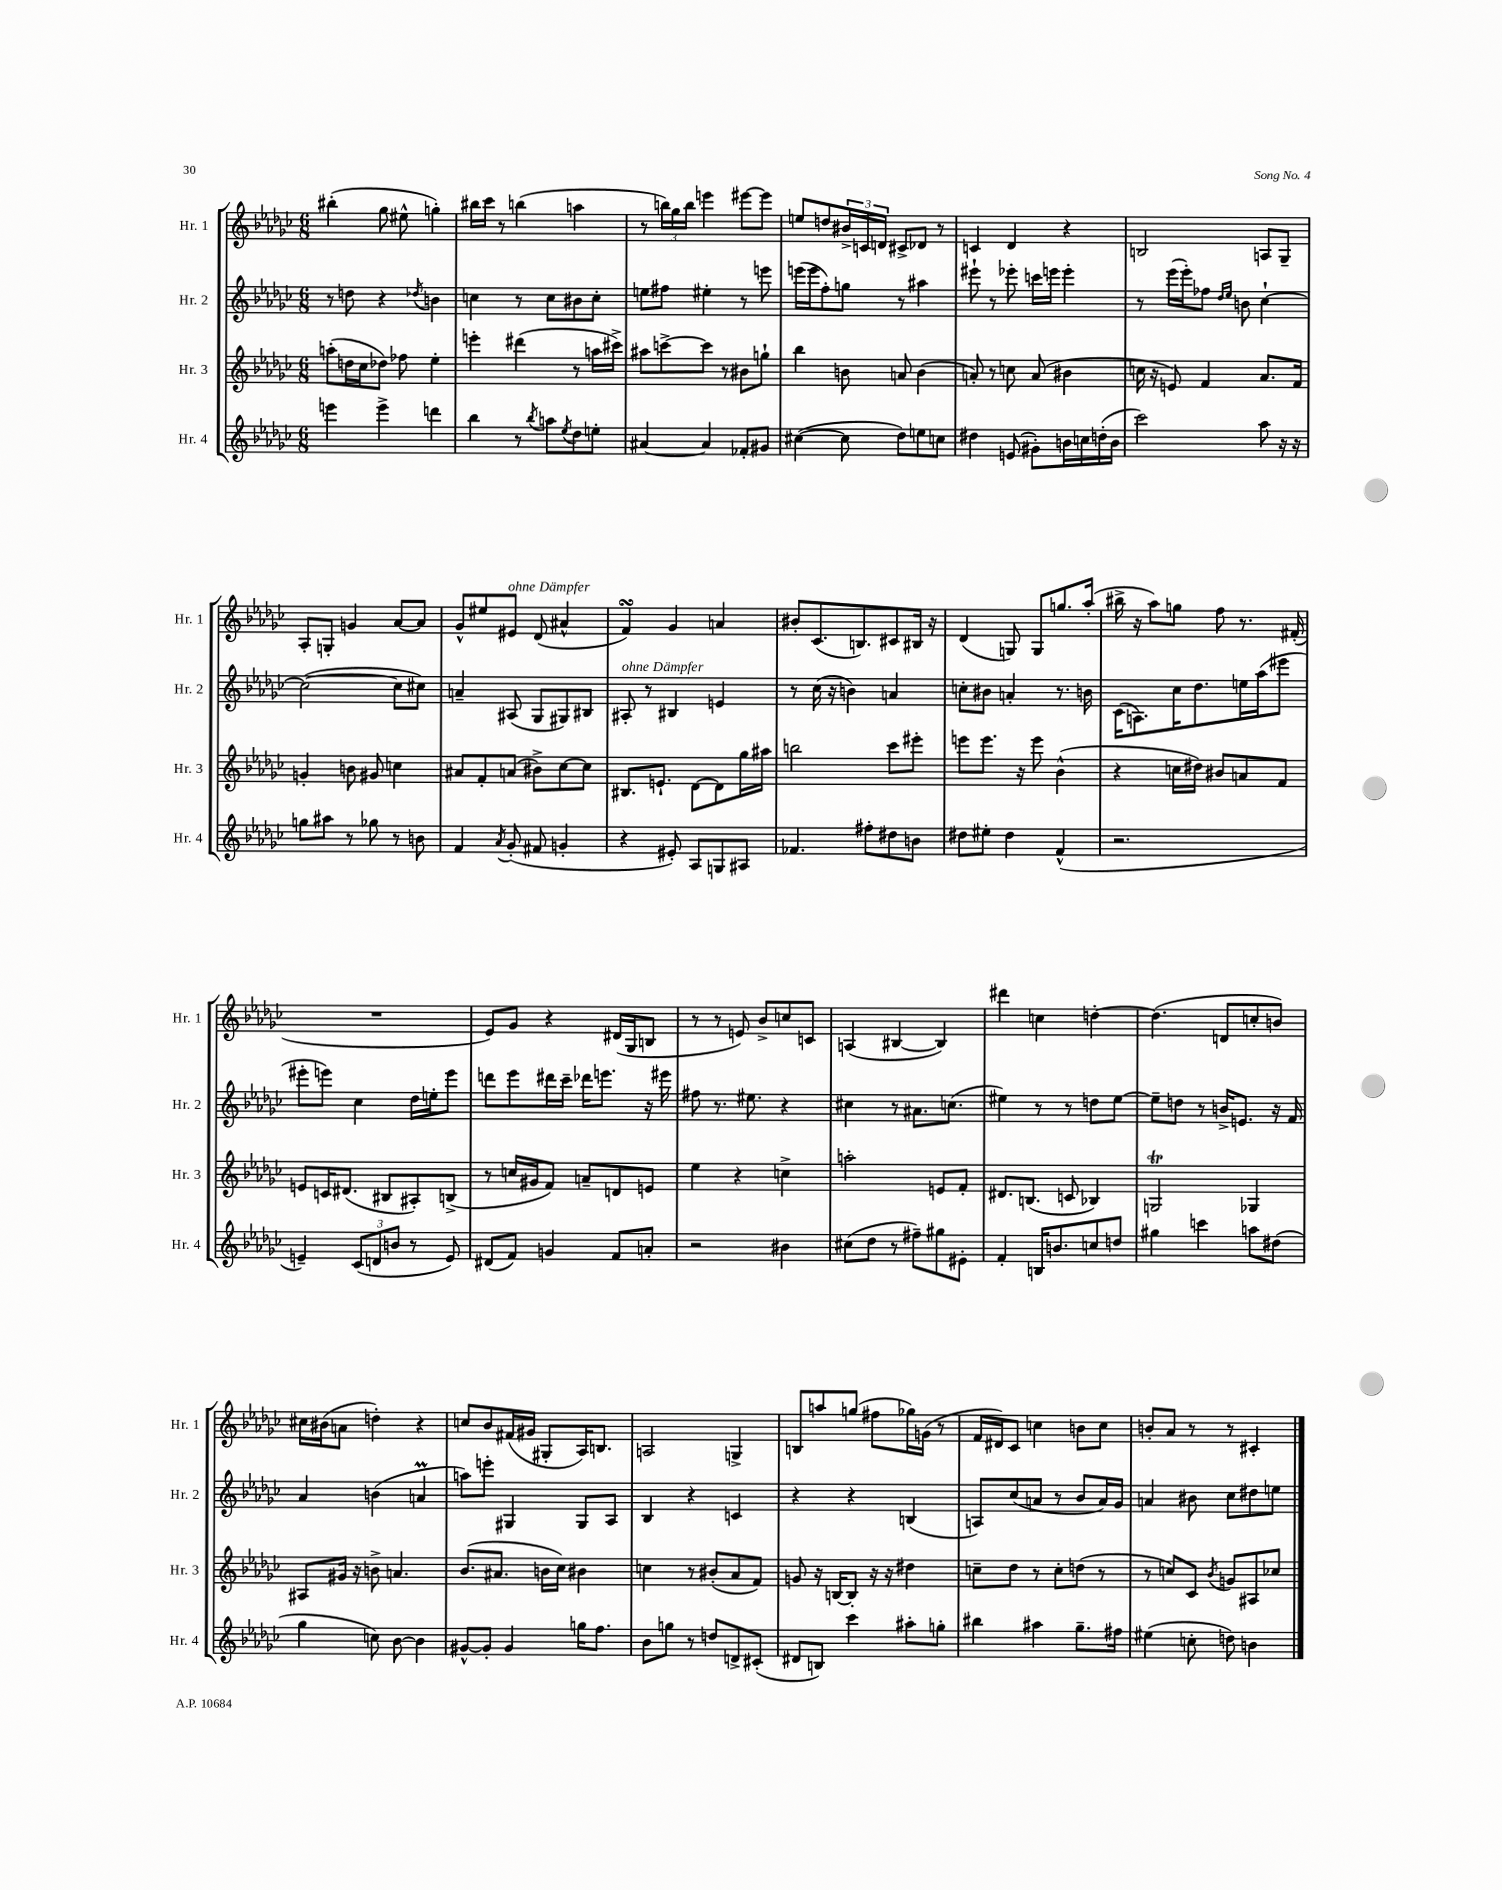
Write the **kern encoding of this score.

**kern	**kern	**kern	**kern
*part4	*part3	*part2	*part1
*staff4	*staff3	*staff2	*staff1
*I"Hr. 4	*I"Hr. 3	*I"Hr. 2	*I"Hr. 1
*I'Hr. 4	*I'Hr. 3	*I'Hr. 2	*I'Hr. 1
*clefG2	*clefG2	*clefG2	*clefG2
*k[b-e-a-d-g-c-]	*k[b-e-a-d-g-c-]	*k[b-e-a-d-g-c-]	*k[b-e-a-d-g-c-]
*M6/8	*M6/8	*M6/8	*M6/8
=24	=24	=24	=24
4eeen\	(8aan'\L	8r	(4bb#X'\
.	16ddn\L	8ddn\	.
.	16cc-\J	.	.
4eee^\	8dd-X\J)	4r	8gg-\
.	8ff-X\	.	8ee#X^^\
.	.	8qdd-X/	.
4dddn\	4ee-'\	4bn\	4ggn'\)
=25	=25	=25	=25
4bb-\	4eeen'\	4ccn\	16bb#X\LL
.	.	.	16ccc-\JJ
.	.	.	8r
8r	(4ddd#X\	8r	(4bbn\
8qbb-/	.	.	.
8aan\L	.	8cc\L	.
8qee-/	.	.	.
8dd-\	8r	8b#X\	4aan\
8een'\J	16aan\LL	8cc'\J	.
.	16ccc#X^\JJ)	.	.
=26	=26	=26	=26
[4a#X/	8aa#X\L	8een\L	8r
.	[8cccn^\	8ff#X\J	24bbn\LL)
.	.	.	24gg-\
.	.	.	24bb\JJ
4a#/]	8ccc\J]	4ee#X'\	4eeen\
.	8r	.	.
8f-X'/L	8b#X\L	8r	[8eee#X\L
8g#X/J	8ggn`\J	8eeen\	8eee#\J]
=27	=27	=27	=27
([4cc#X\	4bb-\	(16eeen\LL	8een/L
.	.	16eee\J	.
.	.	8ff'\)	8ddn/
8cc#\]	8bn\	8ggn\J	24b#X^/L
.	.	.	24cn/
.	.	.	24dn/JJ
8dd-\L)	8an/	8r	8c#X^/L
8een\	(4b\	4aa#X\	8d-X/J
8ccn\J	.	.	8r
=28	=28	=28	=28
4dd#X\	8an'/)	8eee#X`\	4cn/
.	8r	8r	.
(8en/	8ccn\	8eee-X'\	4d-/
8g#X'\L)	(8a/	16cccn\LL	.
.	.	16eeen\JJ	.
16bn\L	4b#X\	4eee'\	4r
16ccn\	.	.	.
(16ddn'\	.	.	.
16b\JJ	.	.	.
=29	=29	=29	=29
2ccc-\)	16ccn\	8r	2Bn/
.	16r	.	.
.	8en/)	(16eee-\LL	.
.	.	16eee-'\J)	.
.	4f/	8ff-X\J	.
.	.	16qqdd-/LL	.
.	.	16qqee-/JJ	.
.	.	8bn\	.
8aa-\	8.a-/L	[4cc-`\	8An/L
16r	.	.	8G-~/J
16r	16f/Jk	.	.
!!LO:LB:g=z
=30	=30	=30	=30
8ggn\L	4gn'/	(2cc-\_	8A-'/L
8aa#X\J	.	.	8Gn'/J
8r	8bn\	.	4gn/
8gg-X\	8g#X/	.	.
8r	4ccn\	8cc-\L]	[8a-/L
8bn\	.	8cc#X\J)	8a-/J]
=31	=31	=31	=31
4f/	8a#X/L	4an~/	8g-^^/L
.	8f'/	.	8ee#X/
8qa-/	.	.	.
!	!	!	!LO:TX:a:i:t=ohne Dämpfer
(8g-'/	(8an/J	(8A#X/	8e#X/J
8f#X/	8b#X^\L)	8G-/L	(8d-/
4gn'/	[8cc-\	8G#X/)	4a#X^^/
.	8cc-\J]	8B#X/J	.
=32	=32	=32	=32
!	!	!LO:TX:a:i:t=ohne Dämpfer	!
4r	8.B#X/L	8A#X'/	4fsSsS/)
.	.	8r	.
.	8.en`/J	.	.
8e#X'/)	.	4B#X/	4g-/
8A-/L	[8d-\L	.	.
8Gn/	8d-\]	4en/	4an/
8A#X/J	16gg-\L	.	.
.	16aa#X\JJ	.	.
=33	=33	=33	=33
4.f-X/	2bbn\	8r	8b#X'/L
.	.	(16cc-\	(8.c-/
.	.	16r	.
.	.	4bn\)	.
.	.	.	8.Bn/)
8ff#X'\L	.	.	.
8dd#X\	8ccc-\L	4an/	8c#X/
8bn\J	8eee#X'\J	.	16B#X/Jk
.	.	.	16r
=34	=34	=34	=34
8dd#X\L	8eeen\L	8ccn'\L	(4d-/
8ee#X'\J	8.eee\J	8b#X\J	.
4dd#\	.	4an'/	8Gn/)
.	16r	.	.
.	8eee\	.	8G/L
(4f^^/	(4b-^^\	8.r	8.ggn/
.	.	16bn\	(16aa-'/Jk
=35	=35	=35	=35
2.r	4r	(16c-\KL	16bb#X^\
.	.	8.An\)	16r
.	.	.	8aa-\L)
.	16ccn\LL	16cc-\K	8ggn\J
.	16dd#X\JJ)	8.dd-\	.
.	8b#X/L	.	8ff\
.	8an/	16een\L	8.r
.	.	(16aa-\J	.
.	8f/J	8eee#X\J	.
.	.	.	(16f#X'/
!!LO:LB:g=z
=36	=36	=36	=36
4en~/)	8en/L	8eee#X'\L	2.r
.	16cn/K	8eeen\J)	.
.	(8.d#X/J	.	.
(12c-/L	.	4cc-\	.
12dn/	.	.	.
.	8B#X/L	.	.
12bn/J	.	.	.
8r	8A#X'/)	16dd-\LL	.
.	.	16een'\J	.
8e/)	(8Bn^/J	8eee\J	.
=37	=37	=37	=37
(8d#X/L	8r	8dddn\L	8e-/L)
8f/J)	16ccn/LL	8eee-\	8g-/J
.	16g#X/J	.	.
4gn/	8f/J)	16ddd#X\L	4r
.	.	16ccc-~\JJ	.
.	8an~/L	16ddd-X\KL	.
.	.	8.eeen\J	.
8f/L	8dn/	.	(16d#X/LL
.	.	.	16G-/J
8an'/J	8en/J	16r	8Bn/J
.	.	16eee#X\	.
=38	=38	=38	=38
2r	4ee-\	8ff#X\	8r
.	.	8.r	8r
.	4r	.	8en/)
.	.	8.ee#X\	.
.	.	.	8b-^/L
4b#X\	4ccn^\	4r	8ccn/
.	.	.	8cn/J
=39	=39	=39	=39
(8cc#X\L	2aan'\	4cc#X\	(4An/
8dd-\J	.	.	.
8r	.	8r	[4B#X/
8ff#X~\L)	.	8.a#X\L	.
8gg#X\	8en/L	.	4B#/])
.	.	(8.ccn\J	.
8e#X'\J	8f'/J	.	.
=40	=40	=40	=40
4f'/	8.d#X/L	4ee#X\)	4ddd#X\
.	(8.Bn/J	.	.
16Bn/KL	.	8r	4ccn\
8.bn/	.	.	.
.	8cn/	8r	.
8ccn/	4B-X/)	8ddn\L	[4ddn'\
8ddn/J	.	[8ee#\J	.
=41	=41	=41	=41
4gg#X\	2Gnt/	8ee#~\L]	(4.dd\]
.	.	8ddn\J	.
4cccn\	.	8r	.
.	.	16bn^/KL	8dn/L
.	.	8.en/J	.
8aan\L	4G-X/	.	8ccn'/
(8dd#X\J	.	16r	8bn/J)
.	.	16f/	.
!!LO:LB:g=z
=42	=42	=42	=42
4gg-\	8A#X/L	4a-/	16cc#X\LL
.	.	.	(16b#X\J
.	16g#X/Jk	.	8an\J
.	16r	.	.
8ccn\)	8bn^\	(4bn\	4ddn'\)
[8b-\	4.an/	.	.
4b-\]	.	4anm/	4r
=43	=43	=43	=43
[8g#X^^/L	(8.b-/L	8aan\L)	8ccn/L
8g#'/J]	.	8eeen'\J	8b-/
.	8.a#X/J	.	.
4g#/	.	4G#X/	(16f#X/L
.	.	.	16g#X/JJ
.	16bn\LL	.	8G#X'/L
.	16cc-\JJ)	.	.
16ggn\KL	4b#X\	8G#/L	16A-/K)
8.ff\J	.	.	8.Bn/J
.	.	8A-/J	.
=44	=44	=44	=44
8b-\L	4ccn\	4B-/	2An/
8ggn\J	.	.	.
8r	8r	4r	.
8ddn/L	(8b#X'/L	.	.
8dn^/	8a-/	4cn/	4Gn^/
(8c#X'/J	8f/J)	.	.
=45	=45	=45	=45
8d#X/L	8gn/	4r	8Bn/L
8Bn/J)	16r	.	8aan/
.	[16Bn/KL	.	.
4ccc-\	8B'/J]	4r	(8ggn/J
.	16r	.	8ff#X\L
.	16r	.	.
8aa#X'\L	4dd#X\	(4Bn/	16gg-X\L)
.	.	.	(16gn\JJ
8ggn'\J	.	.	8r
=46	=46	=46	=46
4bb#X\	8ccn~\L	8An/L)	16f/LL
.	.	.	16d#X/J)
.	8dd-\J	(8cc-/	8c-/J
4aa#X\	8r	8an/J	4ccn\
.	8cc'\L	8r	.
8.gg-~\L	(8ddn\J	8b-/L	8bn\L
.	8r	16a/L)	8cc\J
16ff#X\Jk	.	16g-/JJ	.
=47	=47	=47	=47
(4ee#X\	8r	4an/	8bn'/L
.	8ccn/L)	.	8a-/J
8ccn'\	8c-/J	8b#X\	8r
.	8qb-/	.	.
8ddn\)	8gn/L	8cc-\L	8r
4bn\	8A#X/	8dd#X\	4c#X'/
.	8cc-X/J	8een\J	.
==	==	==	==
*-	*-	*-	*-
